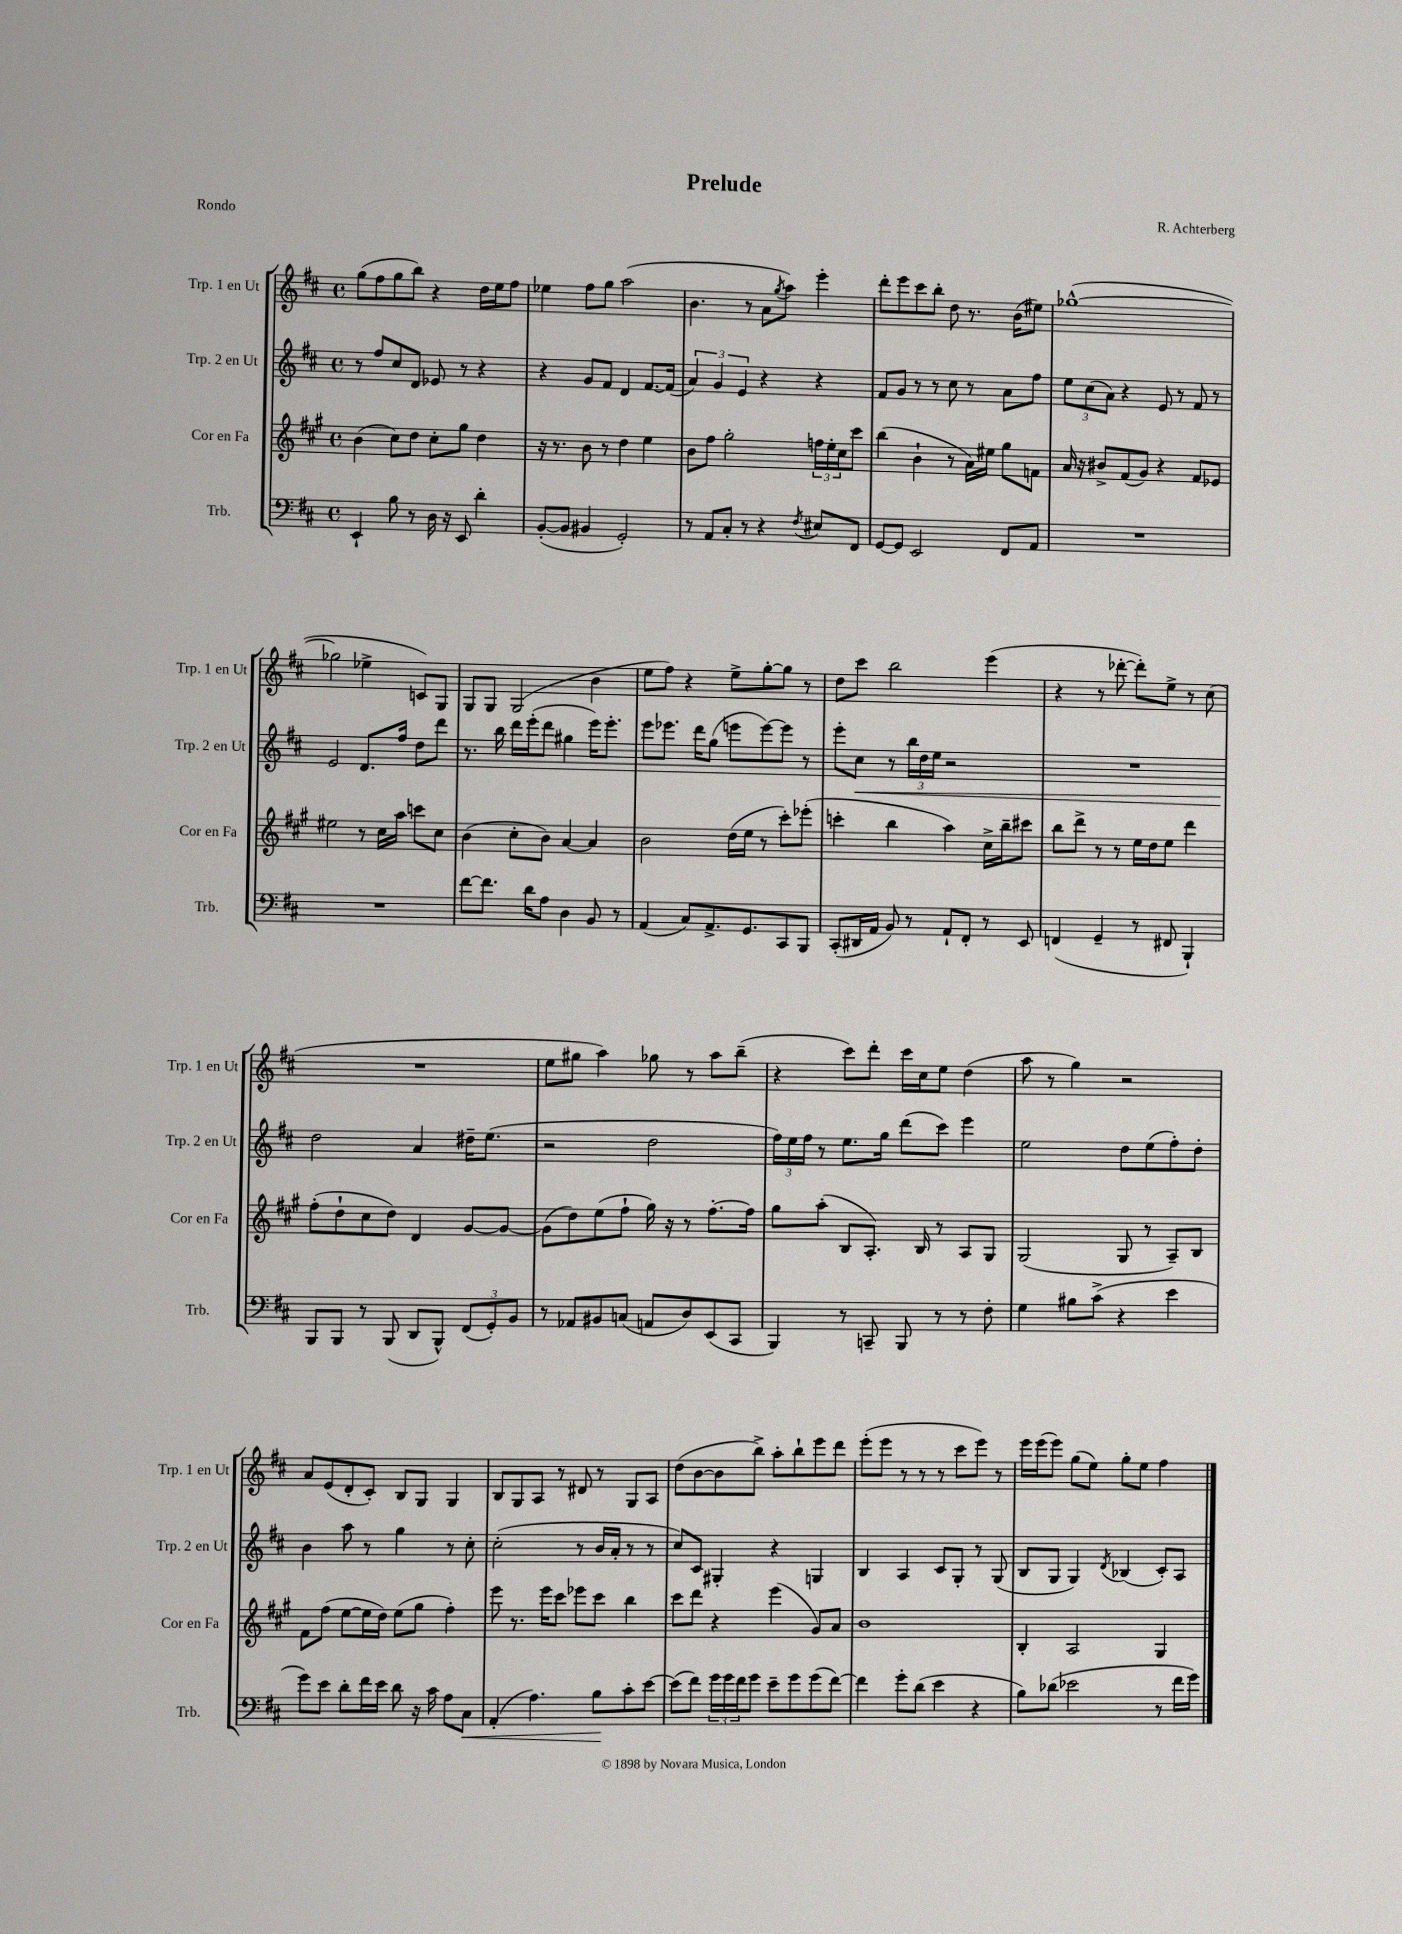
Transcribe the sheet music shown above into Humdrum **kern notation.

**kern	**kern	**kern	**kern
*staff4	*staff3	*staff2	*staff1
*clefF4	*clefG2	*clefG2	*clefG2
*k[f#c#]	*k[f#c#g#]	*k[f#c#]	*k[f#c#]
*M4/4	*M4/4	*M4/4	*M4/4
*met(c)	*met(c)	*met(c)	*met(c)
4EE`	(4b	8r	(8gg
.	.	8ff#	8ff#
8B	8cc#)	8cc#	8gg
8r	8dd	8d	8bb)
16D	8cc#'	8e-	4r
16r	.	.	.
8EE	8gg#	8r	.
4d'	4dd	4r	16dd
.	.	.	16ee
.	.	.	8ff#
=	=	=	=
([8BB'	16r	4r	4ee-
.	8.r	.	.
8BB]	.	.	.
4BB#	8b	8g	8ff#
.	8r	8f#	8gg
2GG')	4dd	4d	(2aa
.	4ee	[8.f#	.
.	.	(16f#]	.
=	=	=	=
8r	8b	6a)	4.b
8AA	8ff#	.	.
.	.	6g	.
8C#'	2gg#'	.	.
.	.	6e	.
8r	.	.	8r
4r	.	4r	8a
.	.	.	8qgg
.	.	.	8aa)
8qF#	.	.	.
8E#	24ff	4r	4eee'
.	24ee'	.	.
.	24cc#	.	.
8FF#	8ccc#	.	.
=	=	=	=
[8GG	(4bb	8f#	8ddd'
8GG]	.	8g	8eee
2EE	4b`	8r	8ccc#
.	.	8r	8bb'
.	8r	8cc#	8dd
.	16a)	8r	8.r
.	16ee#	.	.
8FF#	8gg#	8a	.
.	.	.	(16b
8AA	8f	8ff#	8ee#)
=	=	=	=
1r	16a	12ee	([1gg-^^
.	16r	.	.
.	.	(12cc#	.
.	8b#^	.	.
.	.	12a)	.
.	(8f#	4r	.
.	8g#)	.	.
.	4r	8e	.
.	.	8r	.
.	8f#	8f#	.
.	8e-	8r	.
=	=	=	=
1r	2ee#	2e	2gg-]
.	8r	8.d	4ee-^
.	16cc#	.	.
.	16aa	16ff#	.
.	8ccc	8dd	8c)
.	8cc#	8ddd	8G
=	=	=	=
[8f#	(4b	8.r	8G
8.f#]	.	.	8G
.	.	16bb	.
.	8cc#'	16ddd	(2G
16d	.	(16eee'	.
8A	8b)	8ddd	.
4D	[4a	4gg#	.
8BB	4a]	16eee)	4b
.	.	8.eee'	.
8r	.	.	.
=	=	=	=
(4AA	2b	8eee	8ee
.	.	8.eee-	8ff#)
8C#)	.	.	4r
.	.	16ddd	.
8.AA^	.	(8gg	.
.	(16dd	8eee	8ee^
8.GG	16ee	.	.
.	8r	[8eee)	[8gg'
8CC#	8ccc#')	8eee]	8gg]
8BBB	(8eee-'	8r	8r
=	=	=	=
(8CC#'	4ccc'	8eee'	8dd
16DD#	.	8cc#	8ccc#
16AA	.	.	.
8BB)	4bb	8r	2bb
8r	.	24bb	.
.	.	24dd	.
.	.	24ee	.
8AA`	4aa)	2r	.
8FF#'	.	.	.
8r	16cc#^	.	(4eee
.	16bb~	.	.
8EE	8ccc#	.	.
=	=	=	=
(4FF	8bb	1r	4r
.	8ddd^	.	.
4GG~	8r	.	8r
.	8r	.	[8ddd-'
8r	16ee	.	8ddd-'])
.	16dd	.	.
8FF#	8ee	.	8ee^
4BBB`)	4ddd	.	8r
.	.	.	(8cc#
=	=	=	=
8BBB	(8ff#'	2dd	1r
8BBB	8dd`	.	.
8r	8cc#	.	.
(8BBB	8dd)	.	.
8DD	4d	4a	.
8BBB^^)	.	.	.
(12FF#	[8g#	16dd#~	.
.	.	(8.ee	.
12GG')	.	.	.
.	8g#_	.	.
12BB	.	.	.
=	=	=	=
8r	(8g#]	2r	8ee
8AA-	8dd)	.	8gg#
8BB#	(8ee	.	4aa)
(8C	8ff#`	.	.
8AA	16gg#)	2dd	8gg-
.	16r	.	.
8D)	8r	.	8r
(8EE	[8.ff#'	.	8aa
8CC#	.	.	(8bb~
.	16ff#]	.	.
=	=	=	=
4BBB)	8gg#	24ff#)	4r
.	.	24ee	.
.	.	24ff#	.
.	(8aa'	8r	.
8r	8B	8.ee	8ccc#)
8CC~	8.A')	.	8ddd'
.	.	16gg	.
8BBB	.	(8ddd	16ccc#
.	16B	.	16cc#
8r	8r	8ccc#)	8ee
8r	8A	4eee	(4dd
8F#'	8G#	.	.
=	=	=	=
4G	(2G#	2ee	8aa
.	.	.	8r
8B#	.	.	4gg)
(8c#^	.	.	.
4r	8G#	8dd	2r
.	8r	(8ee	.
4e	8A~)	8ff#')	.
.	8B	8dd'	.
=	=	=	=
8g)	8f#	4b	8a
8e	(8ff#	.	(8e
8d'	[8ee	8aa	8d'
16f#	16ee]	8r	8c#')
16e	16dd)	.	.
8d	(8ee	4gg	8B
16r	8gg#	.	8G
16c#	.	.	.
8A	4ff#')	8r	4G
8C#	.	8cc#'	.
=	=	=	=
(4AA'	8eee	(2cc#'	8B
.	8.r	.	8G
4.A)	.	.	8A
.	16eee	.	.
.	8ccc#	.	8r
.	8eee-	8r	8d#
8B	8ccc#	16b	8r
.	.	16a'	.
8c#'	4bb	8r	8G
[8e	.	8r	8A
=	=	=	=
(8e]	8ccc#	8cc#)	(8dd
8f#)	8ddd	8c#	[8b
24g	4r	4G#'	8b]
24g	.	.	.
24f#	.	.	.
8g	.	.	8bb^)
8e~	(4eee	4r	8aa'
8g	.	.	8bb`
(8g	8g#)	4G	8eee
[8f#)	8a	.	8ddd
=	=	=	=
4f#]	1b	4B	(8eee'
.	.	.	8eee
8g'	.	4A	8r
(8d	.	.	8r
4e	.	8c#	8r
.	.	8G'	8ccc#
4r	.	8r	8eee)
.	.	(8G	8r
=	=	=	=
8B)	4B'	8B	16eee
.	.	.	(16eee
(8d-	.	8G	8eee)
2e-	2A	4G)	(8gg
.	.	.	8ee)
.	.	8qd	.
.	.	(4B-	8gg'
.	.	.	8ee
8r	4G#	8c#')	4ff#
16f#	.	8A	.
16g)	.	.	.
==	==	==	==
*-	*-	*-	*-
